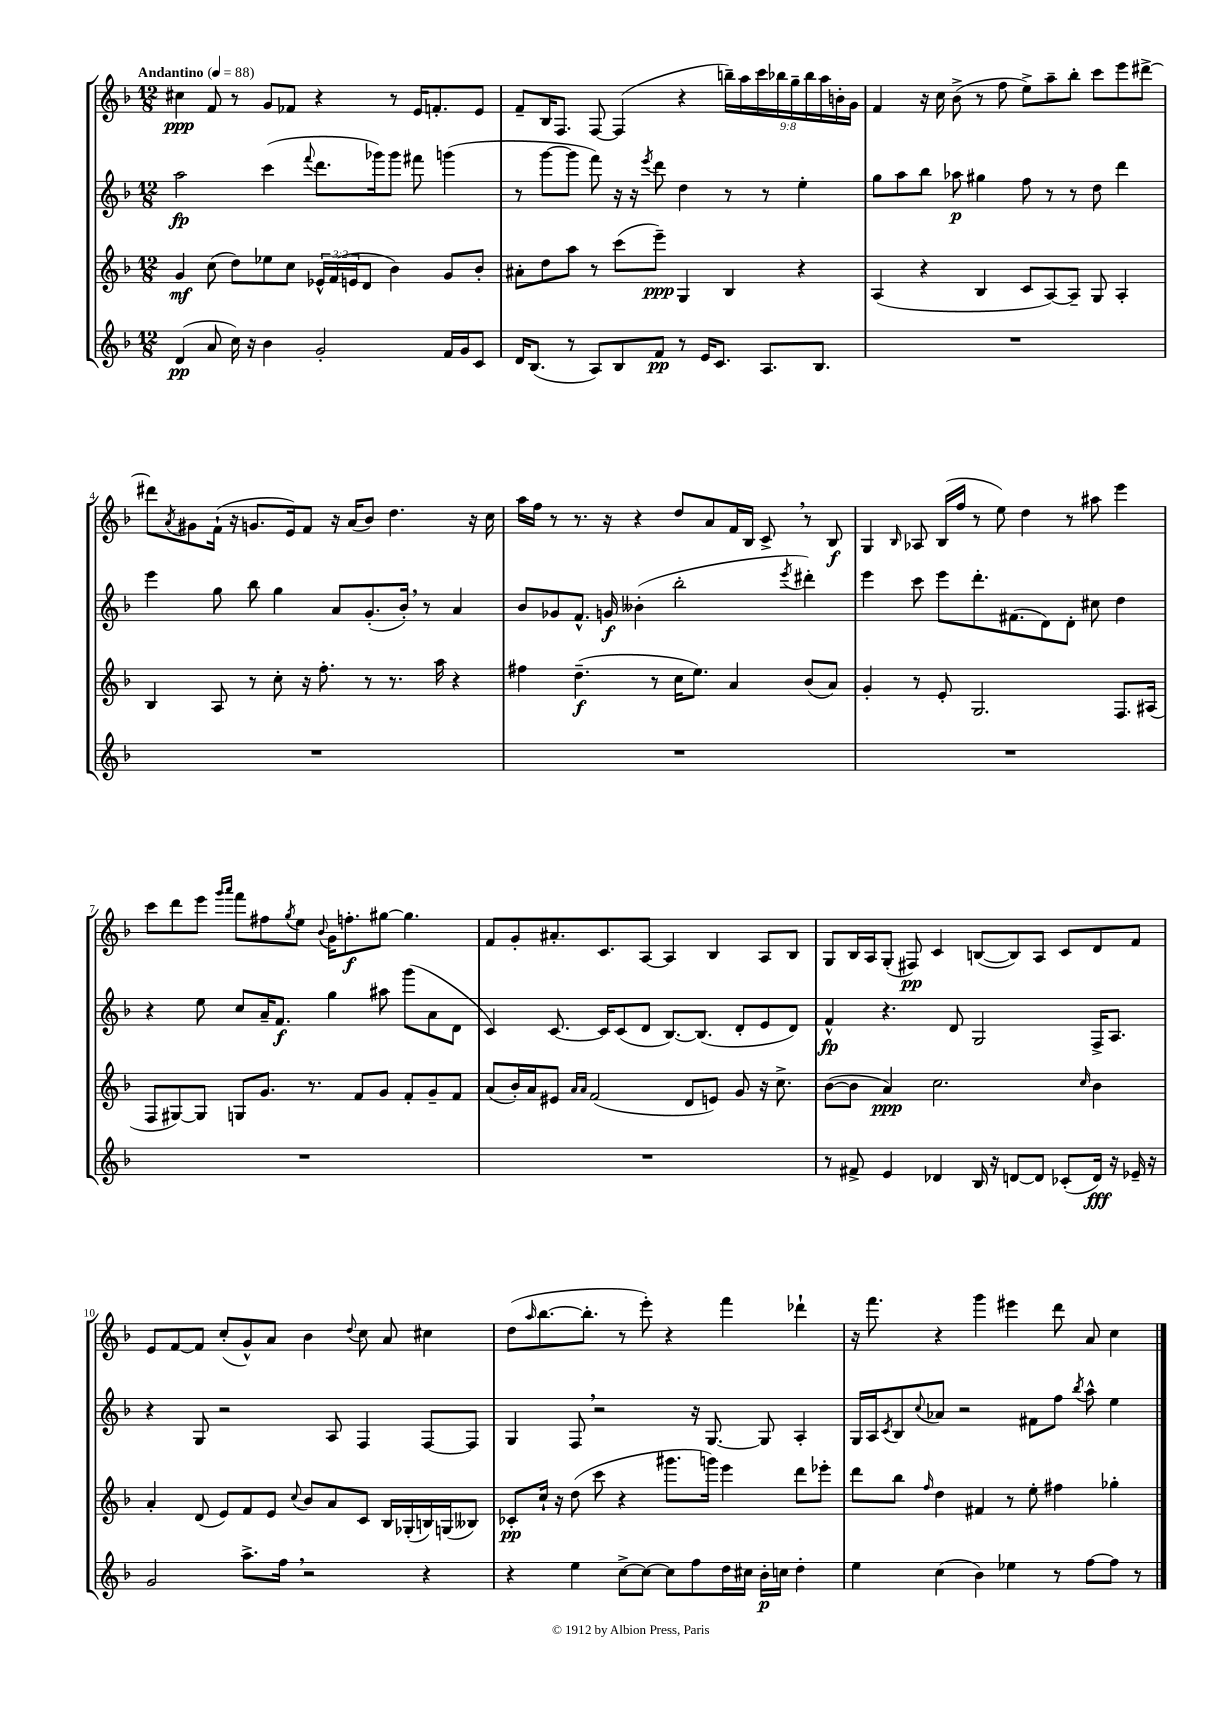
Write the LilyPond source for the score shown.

<<
\new StaffGroup <<
\new Staff = "s0" {
    \clef treble \key f \major \numericTimeSignature \time 12/8 \override Staff.TupletNumber.text = #tuplet-number::calc-fraction-text \tempo "Andantino" 4 = 88
    cis''4\ppp f'8 r8 g'8 fes'8 r4 r8 e'16 f'8.-. e'8 |
    f'8-- bes16 f8. f8~ f4( r4 \tuplet 9/8 { b''16--) a''16 c'''16 bes''16 g''16-- bes''16 a''16 b'16-. g'16 } |
    f'4 r16 c''16 bes'8->( r8 f''8 e''8->) a''8-- bes''8-. c'''8 e'''8 dis'''8~-> |
    dis'''8 \acciaccatura { a'8 } gis'8 f'16-!( r16 g'8. e'16) f'8 r16 a'16( bes'8) d''4. r16 c''16 |
    a''16 f''16 r8 r8. r16 r4 d''8 a'8 f'16 bes16 c'8-> \breathe r8 bes8\f |
    g4 \grace { bes16 } aes8 bes16( f''16 r8 e''8) d''4 r8 ais''8 e'''4 |
    c'''8 d'''8 e'''8 \grace { g'''16 a'''16 } f'''8 fis''8 \acciaccatura { g''8 } e''8 \appoggiatura { bes'8 } g'16 f''8.-.\f gis''8~ gis''4. |
    f'8 g'8-. ais'8.-. c'8. a8~ a4 bes4 a8 bes8 |
    g8 bes16 a16 g8-.( fis8\pp) c'4 b8~( b8) a8 c'8 d'8 f'8 |
    e'8 f'8~ f'8 c''8-.( g'8-^) a'8 bes'4 \appoggiatura { d''8 } c''8 a'8 cis''4 |
    d''8( \grace { a''16 } bes''8.~ bes''8.-. r8 e'''8-.) r4 f'''4 des'''4-! |
    r16 f'''8. r4 g'''4 eis'''4 d'''8 a'8 c''4 \bar "|." |
}
\new Staff = "s1" {
    \clef treble \key f \major \numericTimeSignature \time 12/8
    a''2\fp c'''4( \appoggiatura { f'''8 } d'''8. ges'''16) ges'''8 fis'''8 g'''4( |
    r8 g'''8~ g'''8 f'''8) r16 r16 \acciaccatura { e'''8 } d'''8 d''4 r8 r8 e''4-. |
    g''8 a''8 bes''8 aes''8\p gis''4 f''8 r8 r8 d''8 d'''4 |
    e'''4 g''8 bes''8 g''4 a'8 g'8.-.( bes'16-.) \breathe r8 a'4 |
    bes'8 ges'8 f'8.-^ g'16\f beses'4-.( bes''2-. \acciaccatura { e'''8 } dis'''4-.) |
    e'''4 c'''8 e'''8 d'''8.-. fis'8.( d'8) d'8-. cis''8 d''4 |
    r4 e''8 c''8 a'16-- f'8.\f g''4 ais''8 g'''8( a'8 d'8 |
    c'4) c'8.~ c'16 c'8( d'8 bes8.~) bes8.( d'8-. e'8 d'8) |
    f'4-^\fp r4. d'8 g2 f16-> a8. |
    r4 g8 r2 a8 f4 f8~ f8 |
    g4 f8 \breathe r2 r16 g8.~ g8 a4-. |
    g16 a16 \acciaccatura { c'8 } bes8 \appoggiatura { c''8 } aes'8 r2 fis'8 f''8 \acciaccatura { bes''8 } a''8-^ e''4 \bar "|." |
}
\new Staff = "s2" {
    \clef treble \key f \major \numericTimeSignature \time 12/8 \override Staff.TupletNumber.text = #tuplet-number::calc-fraction-text
    g'4\mf c''8( d''8) ees''8 c''8 \tuplet 3/2 { ees'16-^ f'16( e'16 } d'8 bes'4) g'8 bes'8-. |
    ais'8-. d''8 a''8 r8 c'''8( e'''8--\ppp) g4 bes4 r4 |
    a4( r4 bes4 c'8 a8~) a8-- g8 a4-. |
    bes4 a8 r8 c''8-. r16 f''8.-. r8 r8. a''16 r4 |
    fis''4 d''4.--\f( r8 c''16 e''8.) a'4 bes'8( a'8) |
    g'4-. r8 e'8-. g2. f8. ais16( |
    f8 gis8~) gis8 g8 g'8. r8. f'8 g'8 f'8-. g'8-- f'8 |
    a'8( bes'16-.) a'16 eis'8 \grace { a'16 a'16 } f'2( d'8 e'8) g'8 r16 c''8.-> |
    bes'8~( bes'8 a'4\ppp) c''2. \grace { c''16 } bes'4 |
    a'4-. d'8( e'8) f'8 e'8 \appoggiatura { c''8 } bes'8 a'8 c'8 bes16 ges16-.( b16) g16( beses8) |
    ces'8-.\pp c''16-! r16 d''8( c'''8 r4 gis'''8. g'''16) e'''4 d'''8 ees'''8-. |
    d'''8 bes''8 \grace { f''16 } d''4 fis'4 r8 e''8-. fis''4 ges''4-. \bar "|." |
}
\new Staff = "s3" {
    \clef treble \key f \major \numericTimeSignature \time 12/8
    d'4\pp( a'8 c''16) r16 bes'4 g'2-. f'16 g'16 c'8 |
    d'16 bes8.( r8 a8) bes8 f'8\pp r8 e'16 c'8. a8. bes8. |
    R1. |
    R1. |
    R1. |
    R1. |
    R1. |
    R1. |
    r8 fis'8-> e'4 des'4 bes16 r16 d'8~ d'8 ces'8-.( d'16\fff) r16 ees'16-- r16 |
    g'2 a''8.-> f''16 \breathe r2 r4 |
    r4 e''4 c''8~-> c''8~ c''8 f''8 d''16 cis''16 bes'16-.\p c''16 d''4-. |
    e''4 c''4( bes'4) ees''4 r8 f''8~ f''8 r8 \bar "|." |
}
>>
>>
